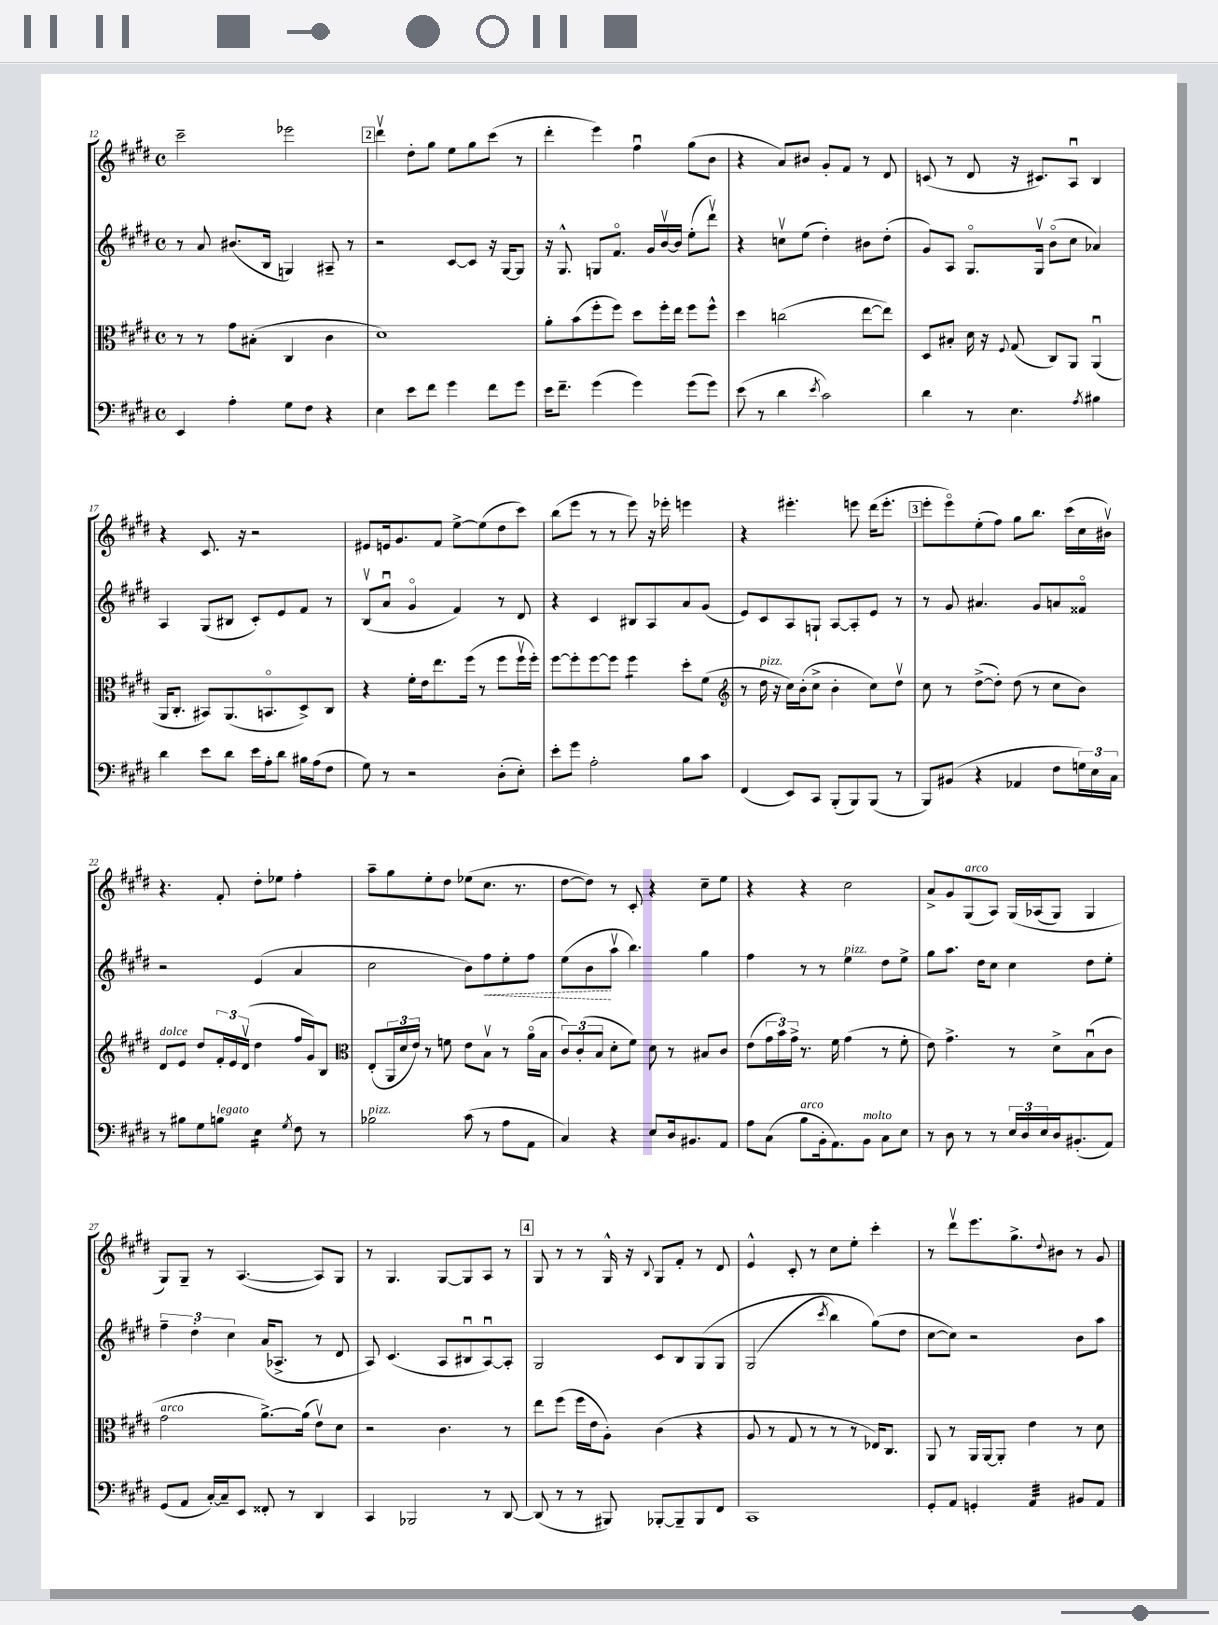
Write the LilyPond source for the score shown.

<<
\new StaffGroup <<
\new Staff = "s0" {
    \clef treble \key e \major \defaultTimeSignature \time 4/4
    cis'''2-- ees'''2 |
    \mark \markup { \box "2" } dis'''4\upbow dis''8-. gis''8 e''8 gis''8 cis'''8( r8 |
    dis'''4-. e'''4) fis''4\downbow gis''8( b'8 |
    r4 a'8) bis'8 gis'8-. fis'8 r8 dis'8 |
    c'8( r8 dis'8 r16 cis'8.) a8\downbow b4 |
    r4 cis'8. r16 r2 |
    eis'8 e'16 gis'8. fis'8 e''8~-> e''8( dis''8 cis'''8) |
    b''8( e'''8 r8 r8 e'''8) r16 ees'''16-. e'''4 |
    r4 eis'''4.-. e'''8 dis'''16( e'''8.-. |
    \mark \markup { \box "3" } e'''8-. e'''8\flageolet) e''8-.( fis''8) gis''8 b''8. cis'''16( cis''16 bis'16\upbow) |
    r4. fis'8-. dis''8-. ees''8 fis''4-. |
    a''8-- gis''8 e''8-. dis''8 ees''8( cis''8. r8. |
    dis''8~ dis''8) r8 cis'8-. r4 cis''8-- e''8 |
    r4 r4 cis''2 |
    a'8-> gis'8 gis8^\markup { \italic "arco" }( a8) gis16\( aes16( gis8) gis4 |
    gis8\) gis8-- r8 a4.~( a8) gis8 |
    r8 gis4. gis8~ gis8 a8 r8 |
    \mark \markup { \box "4" } gis8 r8 r8 gis16-^ r16 \appoggiatura { b8 } gis8 fis'8-. r8 dis'8 |
    e'4-^ cis'8-. r8 cis''8 e''8-. cis'''4-. |
    r8 dis'''8\upbow e'''8. gis''8.-> \appoggiatura { dis''8 } bis'8 r8 gis'8 \bar "|." |
}
\new Staff = "s1" {
    \clef treble \key e \major \defaultTimeSignature \time 4/4
    r8 a'8 bis'8.( b16 g4) ais8-- r8 |
    \mark \markup { \box "2" } r2 cis'8~ cis'8 r16 gis16~ gis8 |
    r16 gis8.-^ g8 fis'8.\flageolet gis'16 b'16~\upbow b'16 e''8-.( dis'''8\upbow) |
    r4 c''8\upbow e''8( dis''4-.) bis'8 dis''8-.( |
    gis'8) a8 gis8.\flageolet gis16\upbow b'8\flageolet( cis''8 aes'4) |
    a4 gis8( bis8 cis'8-.) e'8 fis'8 r8 |
    b8\upbow( a'8\downbow gis'4\flageolet fis'4) r8 dis'8 |
    r4 cis'4 bis8 a8 a'8 gis'8( |
    e'8) cis'8 a8 g8-! a8~ a8-. e'8 r8 |
    \mark \markup { \box "3" } r8 gis'8 ais'4. gis'8 a'8 fisis'8\flageolet |
    r2 e'4( a'4 |
    cis''2 b'8) \once \override Hairpin.style = #'dashed-line fis''8\< e''8-. fis''8 |
    e''8( b'8\! a''8\upbow b''4.) gis''4 |
    fis''4 r8 r8 e''4^\markup { \italic "pizz." } dis''8 e''8-> |
    gis''8 a''8. dis''16 cis''8 cis''4 dis''8 e''8-. |
    \tuplet 3/2 { fis''4-- dis''4-. cis''4 } a'16( aes8.-> r8 dis'8 |
    a8) cis'4.( a8 bis8\downbow a8~\downbow) a8-. |
    \mark \markup { \box "4" } gis2 cis'8 b8 gis8\( gis8 |
    gis2( \acciaccatura { cis'''8 } b''4) gis''8(\) dis''8 |
    cis''8~ cis''8) r2 b'8 a''8 \bar "|." |
}
\new Staff = "s2" {
    \clef alto \key e \major \defaultTimeSignature \time 4/4
    r8 r8 gis'8 bis8-.( cis4 cis'4 |
    \mark \markup { \box "2" } dis'1) |
    a'8-. b'8( fis''8-. fis''8) dis''8 fis''16-. e''16 fis''8 fis''8-^ |
    dis''4 c''2( e''8~ e''8) |
    dis8 bis8-. dis'16 r16 \appoggiatura { fis8 } gis8( cis8) a,8 a,4\downbow( |
    a,16 cis8.-. bis,8) a,8.( b,8.\flageolet dis8->) cis8 |
    r4 fis'16-. e'16 e''8. fis''16( r8 fis''8 fis''16\upbow fis''16-.) |
    fis''8~ fis''8-. fis''8~ fis''8 fis''4:8 dis''8-. fis'8( |
    \clef treble r8 dis''16^\markup { \italic "pizz." } r16 cis''16) b'16-.( cis''8-> b'4-. cis''8) dis''8\upbow |
    \mark \markup { \box "3" } cis''8 r8 dis''8~->( dis''8-.) dis''8( r8 cis''8 b'8) |
    dis'8^\markup { \italic "dolce" } e'8 dis''8 \tuplet 3/2 { fis'16-. e'16 dis'16\upbow( } dis''4 fis''16 gis'16) b8 |
    \clef alto e8-.( \tuplet 3/2 { a,16 dis'16 e'16) } r8 f'8 e'8 b8\upbow r8 a'16\flageolet( b16 |
    \tuplet 3/2 { cis'8) cis'8-.( b8 } dis'8-. fis'8) dis'8 r8 bis8 cis'8 |
    e'8( \tuplet 3/2 { gis'16 b'16) gis'16-> } r8. fis'16 gis'4( r8 fis'8-. |
    e'8) gis'4.-> r8 dis'8-> b8\downbow( cis'8 |
    gis'2^\markup { \italic "arco" } a'8.~->) a'16( e'8\upbow) dis'8 |
    r2 cis'4. r8 |
    \mark \markup { \box "4" } e''8 fis''8( fis''16 e'16 a8-.) cis'4( r4 |
    a8 r8 gis8 r8 r8 r8 ees16) cis8. |
    a,8 r8 a,16 a,16~ a,8-. e'4 r8 dis'8 \bar "|." |
}
\new Staff = "s3" {
    \clef bass \key e \major \defaultTimeSignature \time 4/4
    e,4 a4-. gis8 fis8 r4 |
    \mark \markup { \box "2" } e4 e'8 fis'8 gis'4 fis'8 gis'8 |
    e'16 fis'8.-- gis'4( gis'4) gis'8( gis'8) |
    e'8( r8 dis'4 \acciaccatura { e'8 } cis'2) |
    dis'4 r8 e4. \acciaccatura { a8 } bis4 |
    dis'4 e'8 dis'8 e'16 a16-. dis'8 bis16 a16( fis8 |
    gis8) r8 r2 dis8-.( e8-.) |
    e'8-. gis'8 a2-. b8 cis'8 |
    fis,4( e,8) cis,8 b,,8-.( b,,8) b,,8( r8 |
    \mark \markup { \box "3" } b,,8) bis,8( r4 aes,4 fis8 \tuplet 3/2 { g16) e16 cis16 } |
    r8 bis8 gis8 b8^\markup { \italic "legato" } e4:16 \acciaccatura { gis8 } fis8 r8 |
    bes2^\markup { \italic "pizz." } cis'8( r8 a8 a,8 |
    cis4) r4 e8 dis16 bis,8. a,8 |
    a8 cis8( b8^\markup { \italic "arco" } b,16-. a,8.) b,8^\markup { \italic "molto" } cis8 e8 |
    r8 dis8 r8 r8 \tuplet 3/2 { e16 dis16 e16 } dis16 bis,8.-.( a,8) |
    gis,8( a,8 cis16~-.) cis16-- e,8 fisis,8-. r8 dis,4 |
    cis,4 bes,,2 r8 dis,8~ |
    \mark \markup { \box "4" } dis,8( r8 r8 bis,,8) bes,,8~-. bes,,8-- bes,,8 fis,8 |
    cis,1 |
    gis,8-. a,8 g,4-. a,4:32 bis,8 a,8 \bar "|." |
}
>>
>>
\layout { \context { \Score currentBarNumber = #12 } }
